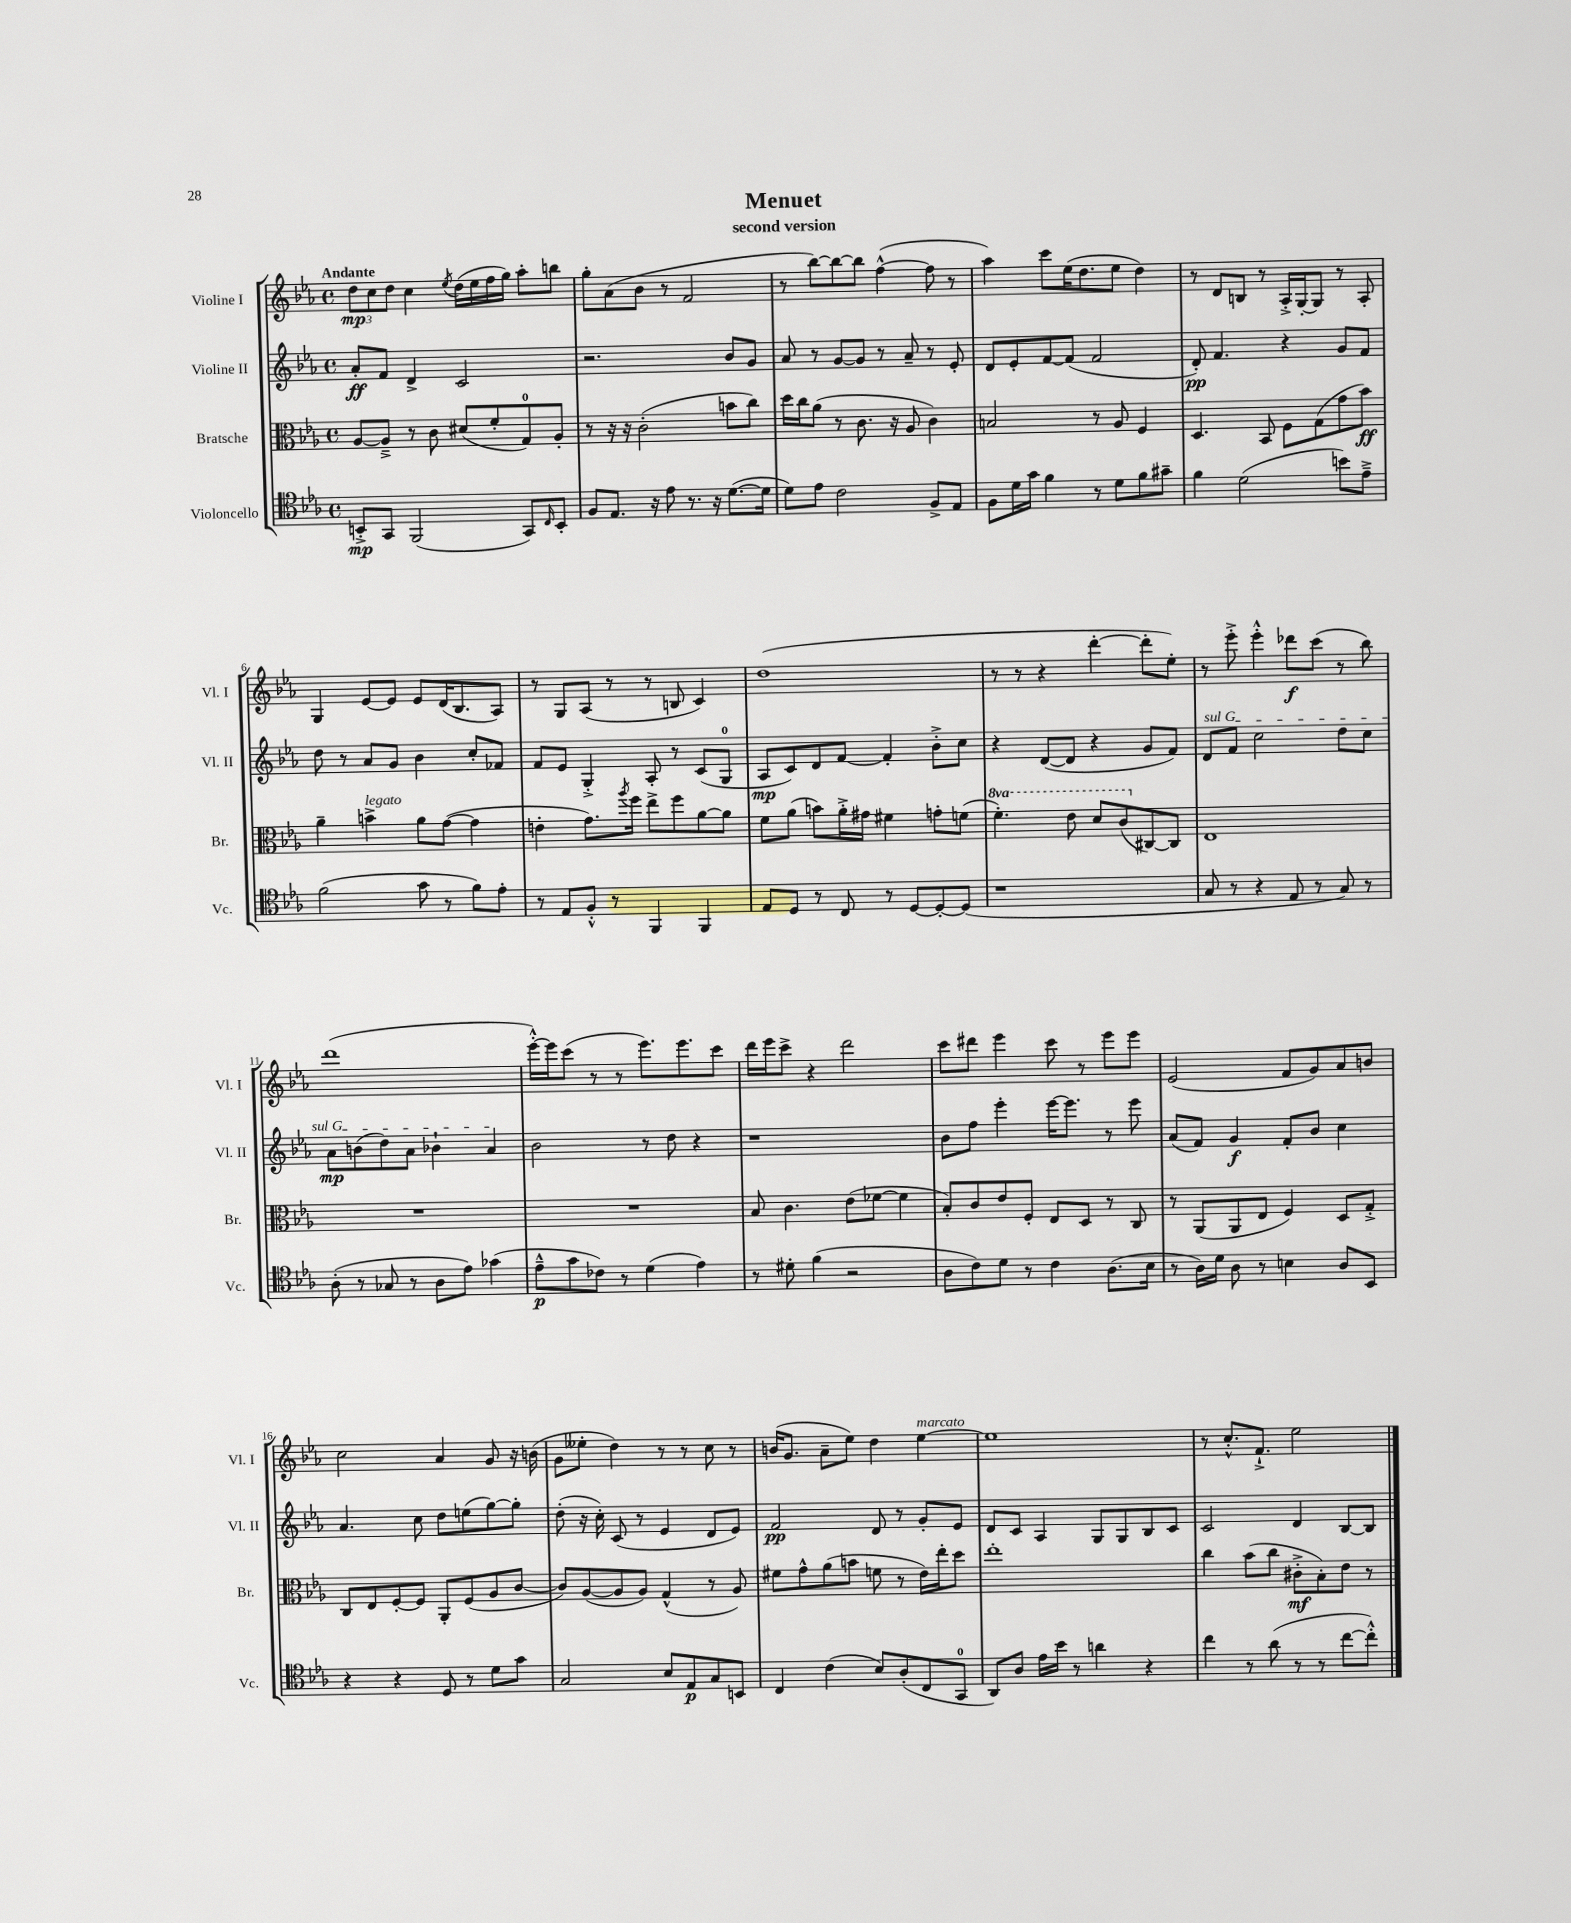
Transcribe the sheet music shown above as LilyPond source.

\header { title = "Menuet" subtitle = "second version" }
<<
\new StaffGroup <<
\new Staff = "s0" \with { instrumentName = "Violine I" shortInstrumentName = "Vl. I" } {
    \clef treble \key ees \major \defaultTimeSignature \time 4/4 \tempo "Andante"
    \tuplet 3/2 { d''8\mp c''8 d''8 } c''4 \acciaccatura { ees''8 } d''16( ees''16 f''16 g''16) aes''8-. b''8 |
    g''8-. aes'8( bes'8 r8 f'2 |
    r8 bes''8~) bes''8~ bes''8 f''4~-^( f''8 r8 |
    aes''4) c'''8 ees''16( d''8. ees''8 d''4) |
    r8 d'8 b8 r8 aes16-.-> g16~-. g8 r8 aes8-. |
    g4 ees'8~ ees'8 ees'8 d'16( bes8. aes8) |
    r8 g8 aes8( r8 r8 b8 c'4) |
    d''1( |
    r8 r8 r4 d'''4~-. d'''8-. ees''8-.) |
    r8 ees'''8-.-> ees'''4-.-^ des'''8\f c'''8( r8 bes''8) |
    d'''1( |
    ees'''16~-.-^) ees'''16 c'''8( r8 r8 ees'''8.) ees'''8. c'''8 |
    d'''16 ees'''16 c'''8-> r4 d'''2 |
    c'''8 dis'''8 ees'''4 c'''8 r8 ees'''8 ees'''8 |
    ees'2( f'8 g'8) aes'8 b'8 |
    c''2 aes'4 g'8 r16 b'16( |
    g'8 eeses''8-. d''4) r8 r8 c''8 r8 |
    b'16( g'8. aes'8-- ees''8) d''4 ees''4~^\markup { \italic "marcato" } |
    ees''1 |
    r8 c''8.-.-^ f'8.-!-> ees''2 \bar "|." |
}
\new Staff = "s1" \with { instrumentName = "Violine II" shortInstrumentName = "Vl. II" } {
    \clef treble \key ees \major \defaultTimeSignature \time 4/4
    aes'8-.\ff f'8 d'4-> c'2 |
    r2. bes'8 g'8 |
    aes'8 r8 g'8~ g'8 r8 aes'8-- r8 ees'8-. |
    d'8 ees'8-. f'8~ f'8( f'2 |
    d'8-.\pp) f'4. r4 g'8 f'8 |
    d''8 r8 aes'8 g'8 bes'4 c''8-. fes'8 |
    f'8 ees'8 g4-.-> aes8-. r8 c'8( g8-0 |
    aes8\mp c'8) d'8 f'8~ f'4-. bes'8-.-> c''8 |
    r4 d'8~( d'8 r4 g'8 f'8) |
    \once \override TextSpanner.bound-details.left.text = \markup { \italic "sul G" } d'8\startTextSpan f'8 c''2 d''8 c''8 |
    aes'8\mp b'8( d''8) aes'8 bes'4-! aes'4\stopTextSpan |
    bes'2 r8 d''8 r4 |
    r1 |
    bes'8 f''8 ees'''4-. ees'''16~ ees'''8. r8 ees'''8 |
    aes'8( f'8) g'4\f f'8-. bes'8 c''4 |
    aes'4. c''8 d''8 e''8( g''8~) g''8-. |
    d''8-.( r16 c''16-.) c'8( r8 ees'4 d'8 ees'8) |
    f'2\pp d'8 r8 g'8-. ees'8 |
    d'8 c'8 aes4 g8 g8 bes8 c'8 |
    c'2 d'4 bes8~ bes8 \bar "|." |
}
\new Staff = "s2" \with { instrumentName = "Bratsche" shortInstrumentName = "Br." } {
    \clef alto \key ees \major \defaultTimeSignature \time 4/4 \set Staff.ottavationMarkups = #ottavation-simple-ordinals
    aes8~ aes8---> r8 c'8 dis'8( f'8-. g8-0) aes8-. |
    r8 r16 r16 c'2-.( b'8 c''8) |
    d''16 c''16 aes'8( r8 c'8. r16 aes8 c'4) |
    b2 r8 aes8 f4 |
    d4. bes,8 f8 g8( g'8 bes'8\ff) |
    aes'4-- b'4->^\markup { \italic "legato" } aes'8 g'8~( g'4 |
    e'4-. g'8.) \acciaccatura { aes''8 } f''16 ees''8-> f''8 aes'8~ aes'8 |
    f'8 aes'8( b'8) aes'16-.-> gis'16 fis'4 g'8-. f'8( |
    \ottava #1 f''4.-.) ees''8 d''8 c''8( \ottava #0 cis8~) cis8 |
    ees1 |
    R1 |
    R1 |
    bes8 c'4. ees'8( fes'8~ fes'4 |
    bes8-.) c'8 ees'8 f8-. ees8 d8 r8 c8 |
    r8 aes,8( aes,8 ees8 f4) d8 g8-.-> |
    c8 ees8 f8~-. f8 aes,8-. f8( aes8 c'8~ |
    c'8) aes8~( aes8 aes8) g4-^( r8 aes8) |
    fis'8 g'8-^ aes'8( b'8 f'8 r8 ees'16) ees''16-. d''8 |
    ees''1-. |
    c''4 bes'8( c''8 cis'8-.->\mf bes8-.) ees'8 r8 \bar "|." |
}
\new Staff = "s3" \with { instrumentName = "Violoncello" shortInstrumentName = "Vc." } {
    \clef tenor \key ees \major \defaultTimeSignature \time 4/4
    b,8-.->\mp g,8 f,2( g,8) \grace { c16 } b,8-. |
    f8 ees8. r16 ees'8 r8. r16 d'8.~( d'16 |
    d'8) ees'8 c'2 f8-> ees8 |
    f8 d'16 g'16 f'4 r8 d'8 f'8 gis'8-- |
    f'4 d'2( b'8) ees'8---> |
    f'2( g'8 r8 f'8) ees'8-. |
    r8 ees8 f8-.-^ r8 f,4 f,4 |
    ees8 d8 r8 c8 r8 d8~ d8~-. d8( |
    r1 |
    g8 r8 r4 ees8 r8 g8) r8 |
    aes8-.( r8 ges8 r8 aes8 ees'8) ges'4( |
    ees'8---^\p g'8 ces'8) r8 d'4( ees'4) |
    r8 dis'8-. f'4( r2 |
    aes8 c'8) d'8 r8 c'4 aes8.( bes16 |
    r8 aes16) d'16 aes8 r8 b4 aes8 bes,8 |
    r4 r4 d8 r8 d'8 g'8 |
    g2 bes8 ees8\p g8 b,8 |
    c4 c'4( bes8) aes8-.( c8 g,8-0 |
    aes,8) aes8 ees'16 bes'16 r8 a'4 r4 |
    c''4 r8 aes'8( r8 r8 c''8~ c''8-.-^) \bar "|." |
}
>>
>>
